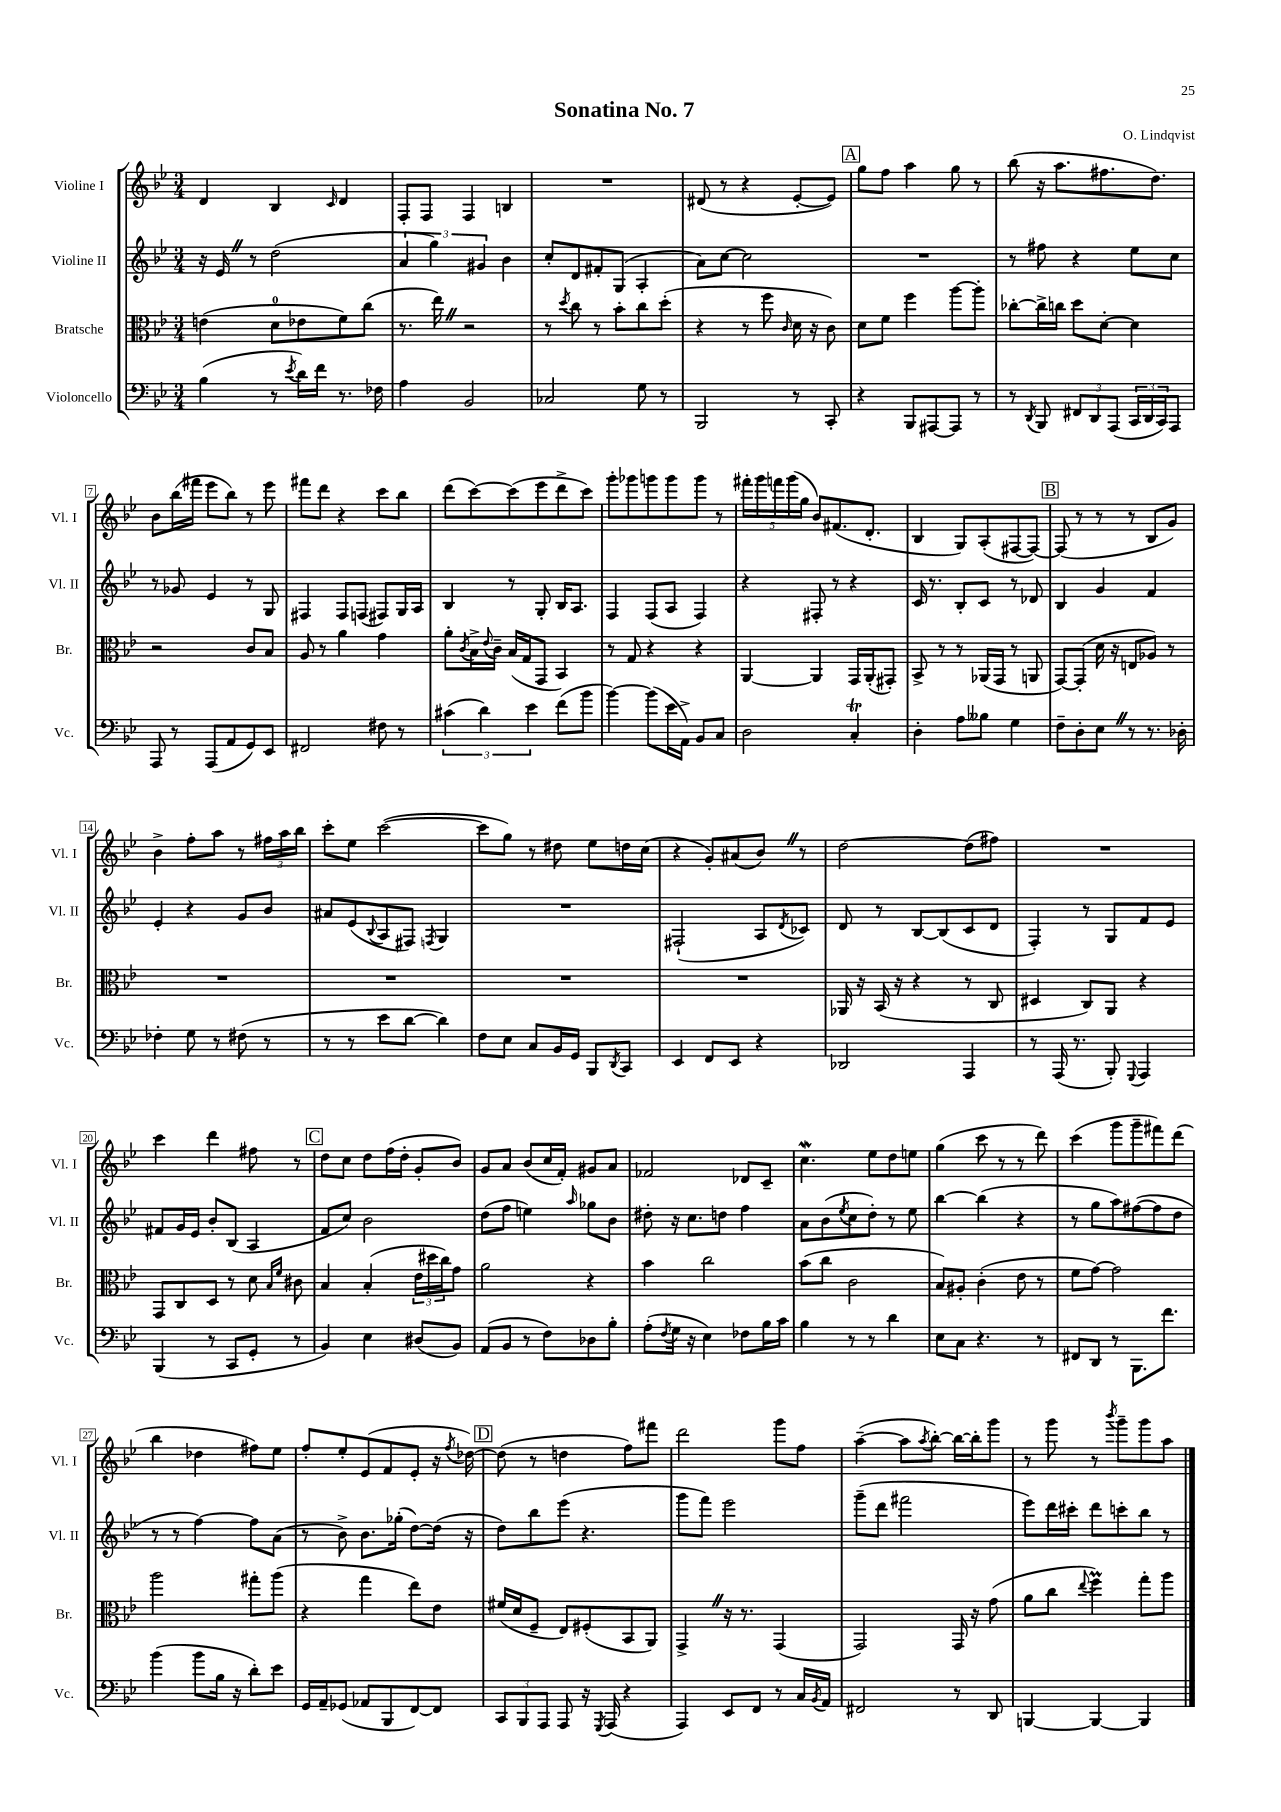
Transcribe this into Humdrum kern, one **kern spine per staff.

**kern	**kern	**kern	**kern
*staff4	*staff3	*staff2	*staff1
*clefF4	*clefC3	*clefG2	*clefG2
*k[b-e-]	*k[b-e-]	*k[b-e-]	*k[b-e-]
*M3/4	*M3/4	*M3/4	*M3/4
(4B-\	(4e\	16r	4d/
.	.	16e-/	.
.	.	8r	.
8r	8d\L	(2dd\	4B-/
8qe-/	.	.	.
16d\LL)	8e-\	.	.
16f\JJ	.	.	.
.	.	.	16qqc/
8.r	8f\)	.	4d/
.	(8cc\J	.	.
16F-\	.	.	.
=	=	=	=
4A\	8.r	6a/	8F'/L
.	.	.	8F/J
.	.	6gg\)	.
.	16ee-\)	.	.
2BB-/	2r	.	4F/
.	.	6g#/	.
.	.	4b-\	4B/
=	=	=	=
2C-/	8r	8cc'/L	2.r
.	8qdd/	.	.
.	8cc\	8d/	.
.	8r	8f#'/	.
.	8b-'\L	(8G/J	.
8G\	8cc\	4A'/	.
8r	(8dd'\J	.	.
=	=	=	=
2BBB-/	4r	8a\L)	(8d#/
.	.	[8cc\J	8r
.	8r	2cc\]	4r
.	8ff\	.	.
.	16qqc/	.	.
8r	16d\	.	[8e-'/L
.	16r	.	.
8CC'/	8c\)	.	8e-/]J)
=	=	=	=
4r	8d\L	2.r	8gg\L
.	8f\J	.	8ff\J
8BBB-/L	4ff\	.	4aa\
[8AAA#/	.	.	.
8AAA#/]J	[8aa\L	.	8gg\
8r	8aa'\]J	.	8r
=	=	=	=
8r	[8cc-'\L	8r	(8bb-\
8qDD/	.	.	.
8BBB-/	16cc-^\]L	8ff#\	16r
.	16cc\JJ	.	8.aa\L
12FF#/L	8dd\L	4r	.
12DD/	.	.	.
.	[8d'\J	.	8.ff#\
(12AAA/J	.	.	.
24CC/LL	4d\]	8ee-\L	.
24DD/	.	.	.
.	.	.	8.dd\J)
24CC/J)	.	.	.
8AAA/J	.	8cc\J	.
=	=	=	=
8AAA/	2r	8r	8b-\L
8r	.	8g-/	(16bb-\L
.	.	.	16fff#\JJ
(8AAA/L	.	4e-/	8eee-\L
8AA/	.	.	8bb-\J)
8GG/)	8c/L	8r	8r
8EE-/J	8B-/J	8G/	8eee-\
=	=	=	=
2FF#/	8A/	4F#/	8fff#\L
.	8r	.	8ddd\J
.	4a\	8F#/L	4r
.	.	(8F/J	.
8F#\	4g\	8F#/L)	8ccc\L
8r	.	16G/L	8bb-\J
.	.	16A/JJ	.
=	=	=	=
(6c#\	8a'\L	4B-/	(8ddd\L
.	8qc/	.	.
.	16B-^\L	.	[8ccc\)
6d\)	.	.	.
.	8qqe-/	.	.
.	16c~\JJ	.	.
.	(16B-/LL	8r	(8ccc\]
.	16G/J	.	.
6e-\	.	.	.
.	8GG/J	8G'/	8eee-\
(8f\L	4BB-/)	16B-/LK	8ddd^\
.	.	8.A/J	.
8b-\J	.	.	8ccc\J)
=	=	=	=
[4b-\)	8r	4F/	8ggg'\L
.	8G/	.	8ggg-\
(8b-\]L	4r	(8F/L	8ggg\
16e-\L	.	8A/J	8ggg\
16AA^\JJ)	.	.	.
8BB-/L	4r	4F/)	8ggg\J
8C/J	.	.	8r
=	=	=	=
2D\	[4AA/	4r	20fff#'\LL
.	.	.	20ggg\
.	.	.	20fff\
.	.	.	(20ggg\
.	.	.	20gg\JJ
.	4AA/]	8F#'/	8b-/L)
.	.	8r	(8.f#/
4C'/	16GG/LL	4r	.
.	(16AA'/J	.	8.d'/J
.	8GG#'/J)	.	.
=	=	=	=
4D'\	8BB-^/	16c/	4B-/
.	.	8.r	.
.	8r	.	.
8A\L	8r	8B-'/L	8G/L)
8B--\J	(16AA-/LL	8c/J	(8A'/
.	16GG/JJ	.	.
4G\	8r	8r	[8F#/
.	8AA/	8d-/	8F#/_J)
=	=	=	=
8F~\L	[8GG/L)	4B-/	(8F#/]
8D'\	(8GG'/]J	.	8r
8E-\J	16d\	4g/	8r
.	16r	.	.
8r	8E/L	.	8r
8.r	8A-/J)	4f/	8B-/L
.	8r	.	8g/J)
16D-'\	.	.	.
=	=	=	=
4F-'\	2.r	4e-'/	4b-^\
8G\	.	4r	8ff'\L
8r	.	.	8aa\J
(8F#\	.	8g/L	8r
8r	.	8b-/J	24ff#\LL
.	.	.	24aa\
.	.	.	24bb-\JJ
=	=	=	=
8r	2.r	8a#/L	8ccc'\L
8r	.	(8e-/	8ee-\J
.	.	8qqB-/	.
8e-\L	.	8A/	([2ccc\
[8d\J	.	8F#/J)	.
.	.	8qF/	.
4d\])	.	4G/	.
=	=	=	=
8F\L	2.r	2.r	8ccc\]L
8E-\J	.	.	8gg\J)
8C/L	.	.	8r
16BB-/L	.	.	8dd#\
16GG/JJ	.	.	.
8BBB-/L	.	.	8ee-\L
8qDD/	.	.	.
8CC/J	.	.	16dd\L
.	.	.	(16cc\JJ
=	=	=	=
4EE-/	2.r	(2F#`/	4r
8FF/L	.	.	8g'/L)
8EE-/J	.	.	(8a#/
4r	.	8A/L	8b-/J)
.	.	8qd/	.
.	.	8c-/J)	8r
=	=	=	=
2DD-/	16AA-/	8d/	[2dd\
.	16r	.	.
.	(16BB-/	8r	.
.	16r	.	.
.	4r	[8B-/L	.
.	.	(8B-/]	.
4AAA/	8r	8c/	(8dd\]L
.	8C/	8d/J	8ff#\J)
=	=	=	=
8r	4D#/	4F'/)	2.r
(16AAA/	.	.	.
8.r	.	.	.
.	8C/L)	8r	.
8BBB-'/)	8AA/J	8G/L	.
8qqGGG/	.	.	.
4AAA/	4r	8f/	.
.	.	8e-/J	.
=	=	=	=
(4BBB-/	8GG/L	8f#/L	4ccc\
.	8C/	16g/L	.
.	.	16e-/JJ	.
8r	8D/J	8b-'/L	4ddd\
8CC/L	8r	(8B-/J	.
8GG'/J	8d\	4A/	8ff#\
.	16qqB-/LL	.	.
.	16qqf/JJ	.	.
8r	8c#\	.	8r
=	=	=	=
4BB-/)	4B-/	8f/L	8dd\L
.	.	8cc/J)	8cc\J
4E-\	(4B-'/	2b-\	8dd\L
.	.	.	(16ff\L
.	.	.	16dd'\JJ
(8D#/L	24e-\LL	.	8g'/L
.	24dd#\	.	.
.	24cc\J)	.	.
8BB-/J)	8g\J	.	8b-/J)
=	=	=	=
(8AA/L	2a\	(8dd\L	8g/L
8BB-/J	.	8ff\J	8a/J
8r	.	4ee\)	(8b-/L
8F\L)	.	.	16cc/L
.	.	.	16f'/JJ)
.	.	16qqaa/	.
8D-\	4r	8gg-\L	8g#/L
8B-'\J	.	8b-\J	8a/J
=	=	=	=
(8A'\L	4b-\	8dd#'\	2f-/
8qF/	.	.	.
16G\Jk	.	16r	.
16r	.	8.cc\L	.
4E-\)	2cc\	.	.
.	.	8dd\J	.
8F-\L	.	4ff\	8d-/L
16B-\L	.	.	8c~/J
16c\JJ	.	.	.
=	=	=	=
4B-\	(8b-\L	8a\L	4.cc\
.	8cc\J	(8b-\	.
.	.	8qee-/	.
8r	2c\	8cc\	.
8r	.	8dd'\J)	8ee-\L
4d\	.	8r	8dd\
.	.	8ee-\	8ee\J
=	=	=	=
8E-\L	8B-/L)	[4bb-\	(4gg\
8C\J	8A#'/J	.	.
4.r	(4c'\	(4bb-\]	8ccc\
.	.	.	8r
.	8e-\	4r	8r
8r	8r	.	8ddd\)
=	=	=	=
8FF#/L	8f\L	8r	(4ccc\
8DD/J	[8g\J)	8gg\L	.
8r	2g\]	8aa\)	8ggg\L
8.BBB-\L	.	([8ff#\	8ggg~\
.	.	8ff#\]	8fff#\)
8.f\J	.	.	.
.	.	8dd\J	(8ddd\J
=	=	=	=
(4b-\	2aa\	8r	4bb-\
.	.	8r	.
8b-\L	.	[4ff\)	4dd-\
16B-\Jk	.	.	.
16r	.	.	.
8d'\L)	8gg#'\L	8ff\]L	8ff#\L)
8e-\J	(8aa\J	(8a\J	8ee-\J
=	=	=	=
16GG/LL	4r	8r	8ff'/L
16AA~/J	.	.	.
(8GG-/J	.	8b-^\)	8ee-'/
8AA-/L	4gg\	8.b-\L	(8e-/
8BBB-/	.	.	8f/
.	.	(16gg-'\Jk	.
[8FF/)	8ee-\L)	[8dd\L)	8e-'/J
8FF/]J	8e-\J	(16dd\]Jk	16r
.	.	.	8qff/
.	.	16r	[16dd-\)
=	=	=	=
12CC/L	(16f#/LL	8dd\L)	(8dd-\]
.	16d/J	.	.
12BBB-/	.	.	.
.	8F~/J	8bb-\	8r
12AAA/J	.	.	.
8AAA/	8E-/L)	(8eee-\J	4dd\
16r	(8F#'/	4.r	.
8qGGG/	.	.	.
(16AAA/	.	.	.
4r	8BB-/	.	8ff\L)
.	8AA/J)	.	8fff#\J
=	=	=	=
4AAA/)	4GG^/	8ggg\L	2ddd\
.	.	8fff\J)	.
8EE-/L	16r	2eee-\	.
.	8.r	.	.
8FF/J	.	.	.
8r	(4GG/	.	8ggg\L
16C/LL	.	.	8ff\J
8qBB-/	.	.	.
16AA/JJ	.	.	.
=	=	=	=
2FF#/	2GG/)	(8ggg~\L	([4aa~\
.	.	8ddd\J	.
.	.	2fff#\	8aa\]L
.	.	.	8qaa/
.	.	.	[8bb-'\J)
8r	16GG/	.	16bb-\_LL
.	16r	.	16bb-'\]J
8DD/	(8g\	.	8ggg\J
=	=	=	=
[4BBB/	8a\L	8eee-\L)	8r
.	8cc\J	16ddd\L	8ggg\
.	.	16ccc#'\JJ	.
.	8qqee-/	.	.
4BBB/_	4ff\)	8ddd\L	8r
.	.	.	8qbbb-/
.	.	8ccc'\	8ggg~\L
4BBB/]	8gg'\L	8bb-\J	8ggg\
.	8aa\J	8r	8aa\J
==	==	==	==
*-	*-	*-	*-
